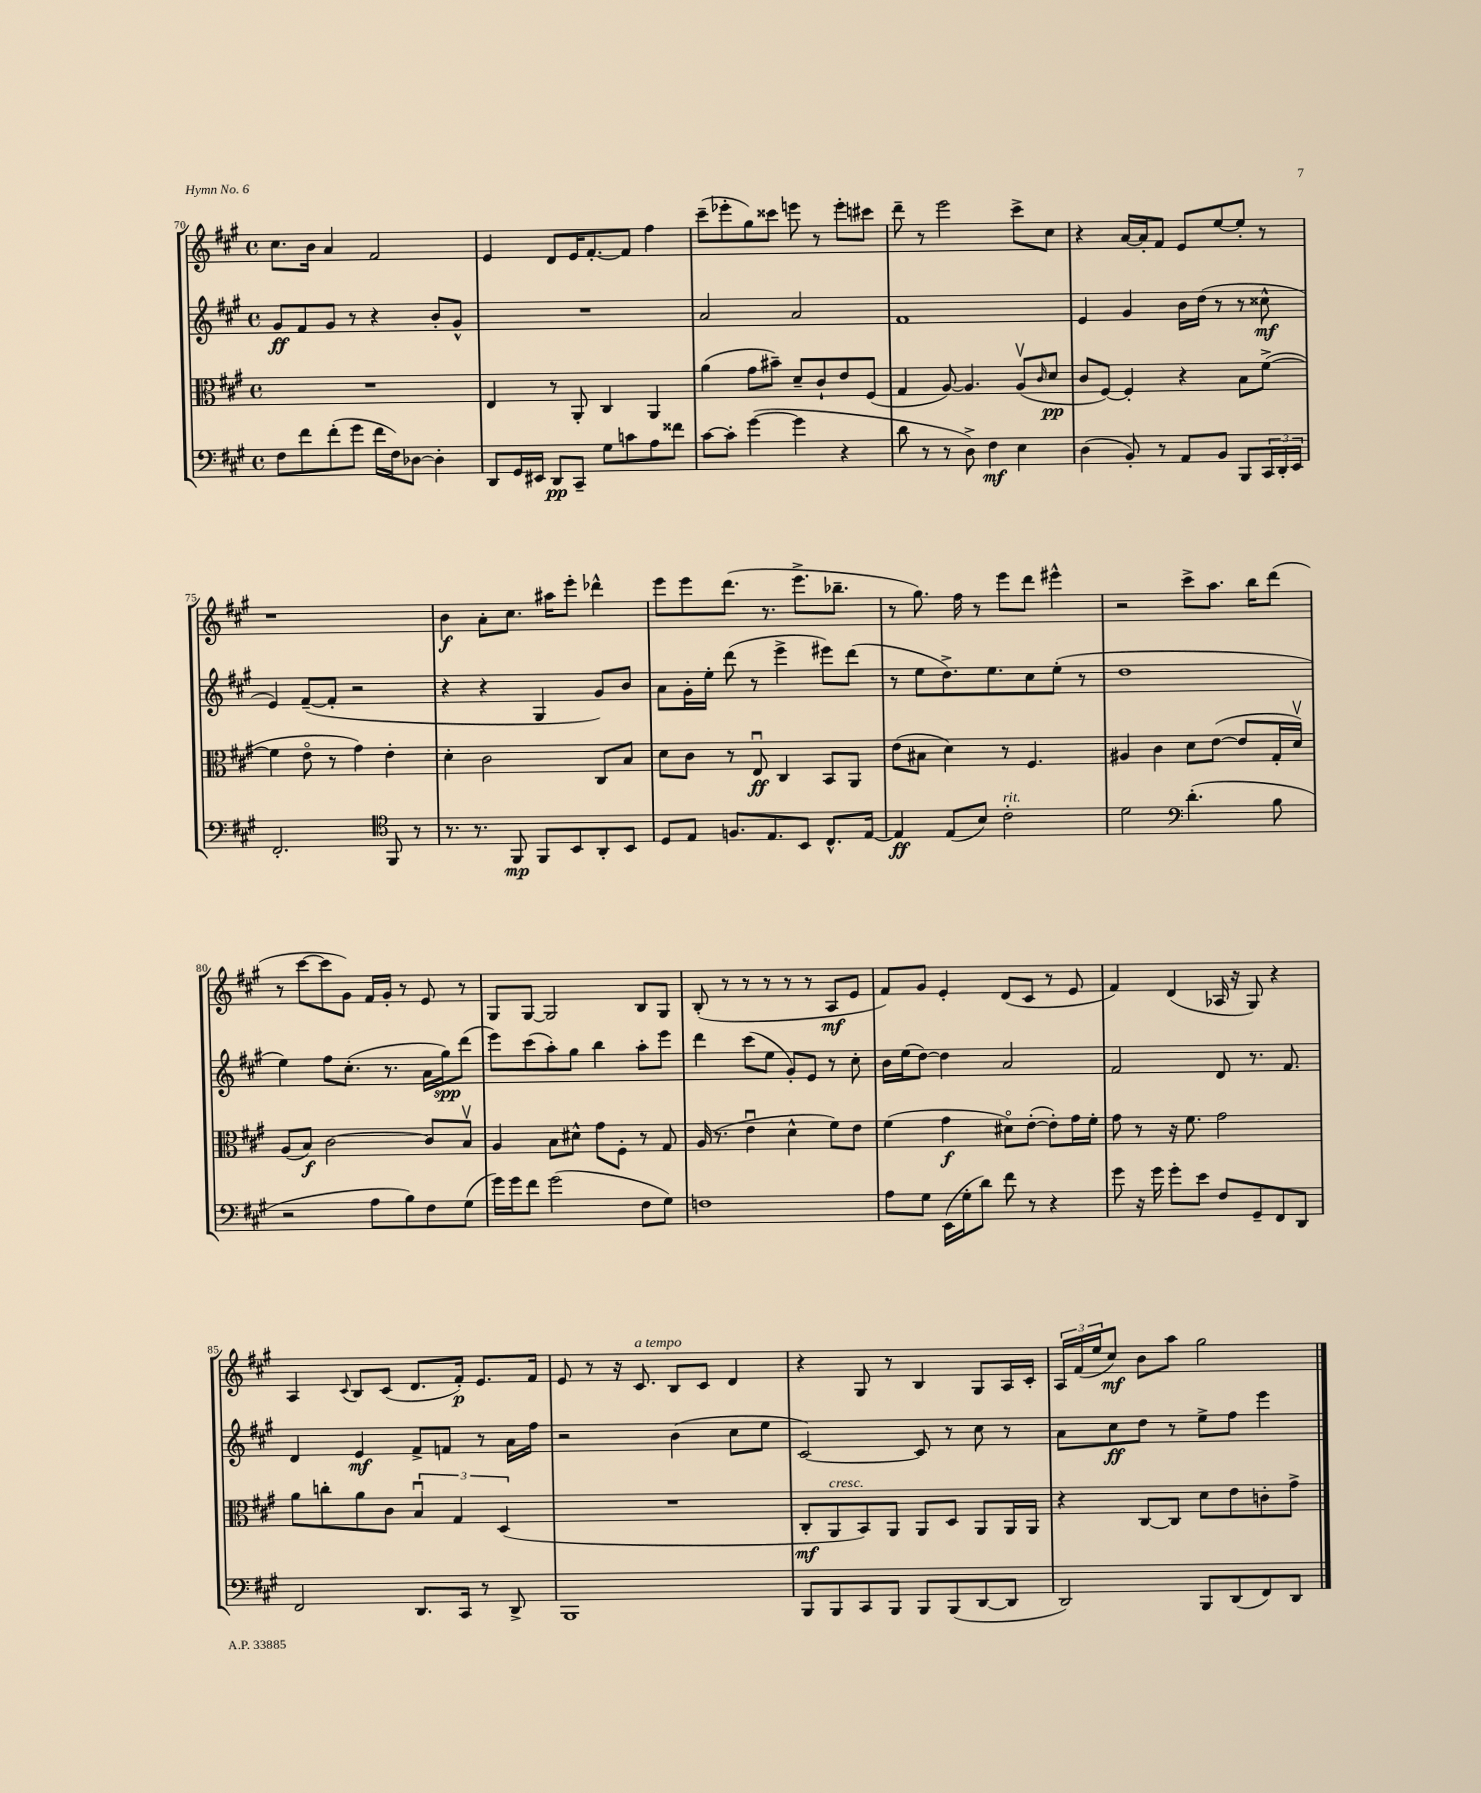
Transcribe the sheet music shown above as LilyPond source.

<<
\new StaffGroup <<
\new Staff = "s0" {
    \clef treble \key a \major \defaultTimeSignature \time 4/4
    cis''8. b'16 a'4 fis'2 |
    e'4 d'8 e'16 fis'8.~-. fis'8 fis''4 |
    cis'''8--( ees'''8-. gis''8) cisis'''8 e'''8 r8 e'''8-. cis'''8 |
    d'''8-- r8 e'''2 cis'''8-> cis''8 |
    r4 a'16~ a'16-. fis'8 e'8 e''8~ e''8-. r8 |
    r1 |
    b'4\f a'8-. cis''8. ais''16 e'''8-. des'''4-^ |
    e'''8 e'''8 d'''8.( r8. e'''8.-> bes''8.-- |
    r8 gis''8.) fis''16 r8 e'''8 d'''8 eis'''4-^ |
    r2 cis'''8-> a''8. b''16 d'''8( |
    r8 cis'''8~ cis'''8 gis'8) fis'16 gis'16-. r8 e'8 r8 |
    gis8 gis8~ gis2 b8 gis8 |
    b8-.( r8 r8 r8 r8 r8 a8\mf e'8 |
    fis'8) gis'8 e'4-. d'8( cis'8 r8 e'8 |
    fis'4) d'4( aes16 r16 gis8) r4 |
    a4 \appoggiatura { cis'8 } b8 cis'8( d'8. fis'16-.\p) e'8. fis'16 |
    e'8 r8 r16 cis'8.^\markup { \italic "a tempo" } b8 cis'8 d'4 |
    r4 gis8 r8 b4 gis8 a16 cis'16-. |
    \tuplet 3/2 { a16 fis'16( e''16 } cis''8\mf) b'8 a''8 gis''2 \bar "|." |
}
\new Staff = "s1" {
    \clef treble \key a \major \defaultTimeSignature \time 4/4
    gis'8\ff fis'8 gis'8 r8 r4 b'8-. gis'8-^ |
    R1 |
    a'2 a'2 |
    fis'1 |
    e'4 gis'4 b'16 d''16( r8 r8 cisis''8-^\mf |
    e'4) fis'8~--( fis'8-. r2 |
    r4 r4 gis4 gis'8) b'8 |
    a'8 gis'16-. e''16-. d'''8( r8 e'''4-> eis'''8) d'''8( |
    r8 e''8 d''8.->) e''8. cis''8 e''8-.( r8 |
    d''1 |
    e''4) fis''8 cis''8.-.( r8. a'16 gis''16\spp) d'''8( |
    e'''8) cis'''8( a''8-.) gis''8 b''4 a''8-. e'''8 |
    d'''4 cis'''8( e''8 gis'8-.) e'8 r8 cis''8-. |
    b'16 e''16( d''8~) d''4 a'2 |
    fis'2 d'8 r8. fis'8. |
    d'4 e'4\mf fis'8-> f'8 r8 a'16 fis''16 |
    r2 b'4( cis''8 e''8 |
    cis'2~) cis'8 r8 cis''8 r8 |
    a'8 cis''8\ff d''8 r8 e''8-> fis''8 e'''4 \bar "|." |
}
\new Staff = "s2" {
    \clef alto \key a \major \defaultTimeSignature \time 4/4
    R1 |
    e4 r8 a,8-. cis4 a,4 |
    a'4( gis'8 bis'8--) d'8-- cis'8-! e'8 fis8( |
    gis4 a8~) a4. a8\upbow( \grace { cis'16 } d'8\pp |
    cis'8 fis8~) fis4-. r4 b8 fis'8~->( |
    fis'4 e'8\flageolet r8 gis'4) e'4-. |
    d'4-. cis'2 cis8 b8 |
    d'8 cis'8 r8 e8\downbow\ff cis4 b,8 a,8 |
    e'8( bis8 d'4) r8 fis4. |
    ais4 cis'4 d'8 e'8~( e'8 gis16-. d'16\upbow) |
    a8( b8\f) cis'2~ cis'8 b8\upbow |
    a4 b8 dis'8-^ gis'8 fis8-. r8 gis8 |
    a16( r8. e'4\downbow d'4-^ fis'8) e'8 |
    fis'4( gis'4\f dis'8\flageolet) e'8~-.( e'8-.) gis'16 fis'16-. |
    gis'8 r8 r16 fis'8. gis'2 |
    a'8 c''8-. a'8 cis'8 \tuplet 3/2 { b4\downbow gis4 d4( } |
    R1 |
    cis8-.\mf a,8^\markup { \italic "cresc." } b,8) a,8 a,8 d8 a,8 a,16 a,16 |
    r4 cis8~ cis8 d'8 e'8 c'8-. gis'8-> \bar "|." |
}
\new Staff = "s3" {
    \clef bass \key a \major \defaultTimeSignature \time 4/4
    fis8 fis'8 fis'8-.( gis'8 fis'16 fis16) des8~ des4-. |
    d,8 gis,16 eis,16 d,8\pp cis,8-- gis8 c'8 a8 fisis'8 |
    cis'8~ cis'8-. gis'4~( gis'4 r4 |
    d'8 r8 r8 d8->) fis4\mf e4 |
    d4( b,8-.) r8 a,8 b,8 b,,8 \tuplet 3/2 { cis,16 d,16-. e,16 } |
    fis,2.-. \clef tenor fis,8 r8 |
    r8. r8. fis,8\mp fis,8 b,8 a,8-. b,8 |
    d8 e8 f8. e8. b,8 cis8.-^ e16~ |
    e4\ff e8( b8) cis'2-.^\markup { \italic "rit." } |
    d'2 \clef bass d'4.-.( b8 |
    r2 a8 b8) fis8 gis8( |
    gis'16) gis'16 fis'8 gis'2( fis8 gis8) |
    f1 |
    a8 gis8 e,16( gis16-. d'8) fis'8 r8 r4 |
    gis'8 r16 gis'16 gis'8-. e'8 fis8 gis,8-- fis,8 d,8 |
    fis,2 d,8. cis,16 r8 d,8-> |
    b,,1 |
    b,,8 b,,8 cis,8 b,,8 b,,8 b,,8( d,8~ d,8 |
    d,2) b,,8 d,8( fis,8) d,8 \bar "|." |
}
>>
>>
\layout { \context { \Score currentBarNumber = #70 } }
